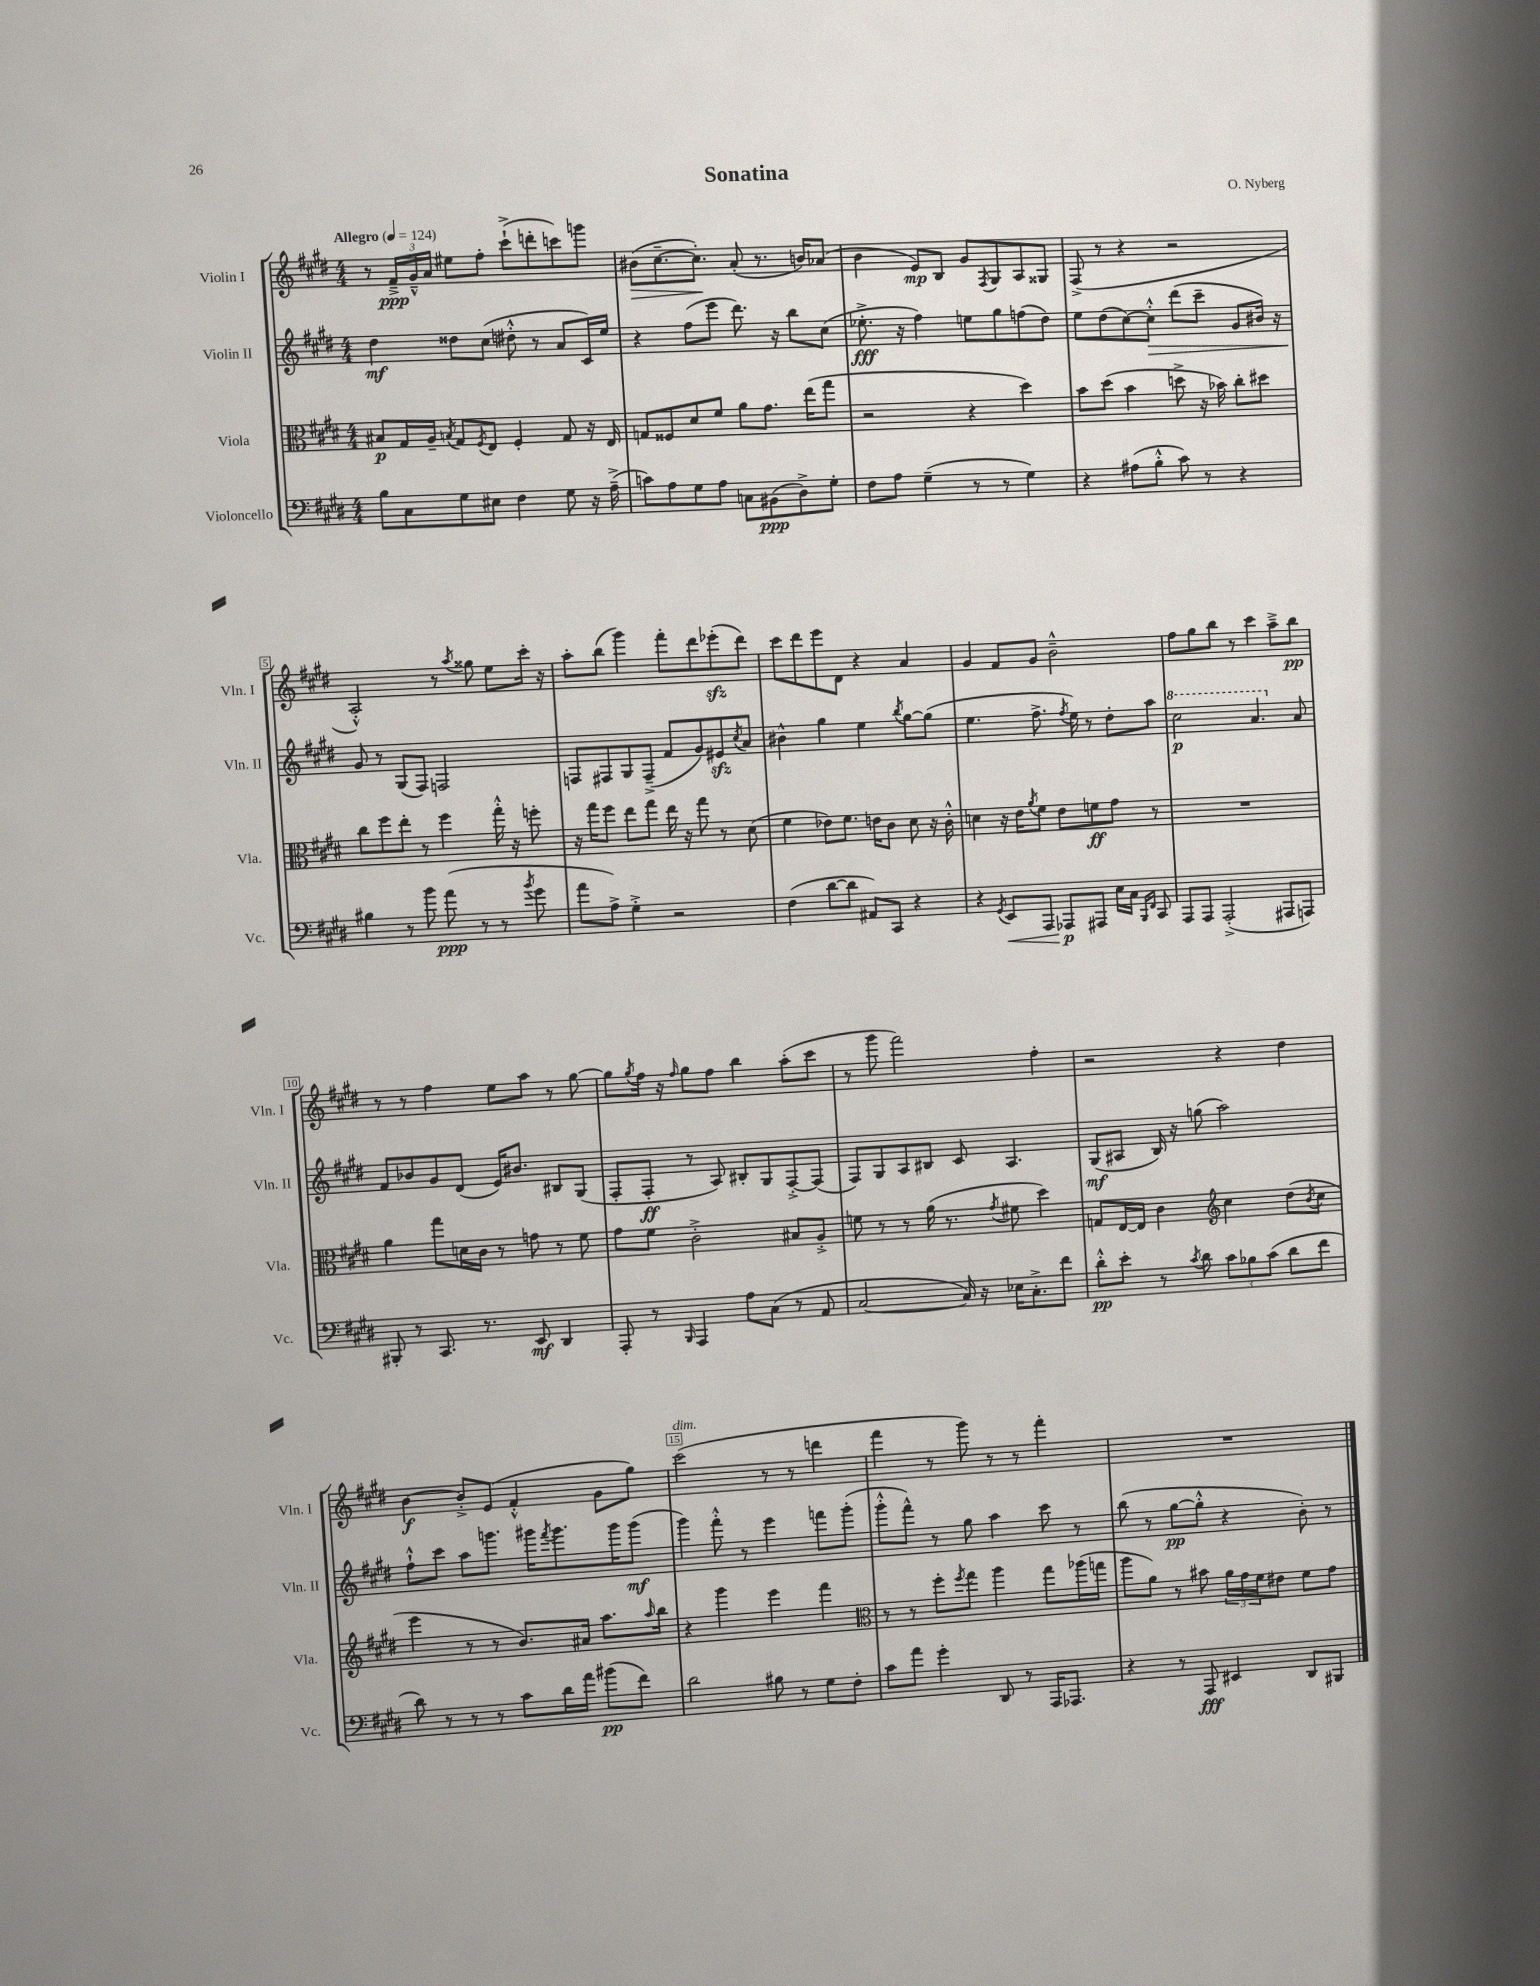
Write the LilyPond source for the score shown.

\header { title = "Sonatina" composer = "O. Nyberg" }
<<
\new StaffGroup <<
\new Staff = "s0" \with { instrumentName = "Violin I" shortInstrumentName = "Vln. I" } {
    \clef treble \key e \major \numericTimeSignature \time 4/4 \tempo "Allegro" 4 = 124
    r8 \tuplet 3/2 { fis'16--->\ppp gis'16---^ a'16 } eis''8 fis''8-. cis'''8-!->( d'''8-. c'''8) g'''8 |
    bis'8\>( cis''8.~-- cis''8.-.\!) a'8-.( r8. b'16) aes'8( |
    b'4 e'8\mp) b8 gis'8 \acciaccatura { fis8 } gis8 a8 gisis8 |
    fis8->( r8 r4 r2 |
    a2-.-^) r8 \acciaccatura { a''8 } gisis''8 e''8 cis'''16-. r16 |
    a''8-. b''8( gis'''4) fis'''8-. dis'''8 ees'''8-.\sfz( dis'''8) |
    cis'''8 dis'''8 e'''8 dis'8 r4 a'4 |
    gis'4 fis'8 gis'8 b'2---^ |
    fis''8 gis''8 b''8 r8 cis'''4 a''8---> b''8\pp |
    r8 r8 fis''4 e''8 a''8 r8 gis''8~ |
    gis''8 \acciaccatura { gis''8 } fis''16 r16 \grace { fis''16 } gis''8 fis''8 b''4 a''8-.( cis'''8 |
    r8 gis'''8 fis'''2) fis''4-. |
    r2 r4 dis''4 |
    b'4~\f b'8-.-> e'8( fis'4-.-^ gis'8 gis''8) |
    cis'''2^\markup { \italic "dim." }( r8 r8 d'''4 |
    fis'''4 r8 gis'''8) r8 r8 fis'''4-. |
    R1 \bar "|." |
}
\new Staff = "s1" \with { instrumentName = "Violin II" shortInstrumentName = "Vln. II" } {
    \clef treble \key e \major \numericTimeSignature \time 4/4
    dis''4\mf disis''8 cis''8( dis''8-.-^ r8 a'8 cis'16) e''16 |
    r4 fis''8( e'''8 dis'''8.) r16 b''8 cis''8( |
    ees''8.-.->\fff r16 fis''4) e''8 gis''8 f''8( dis''8) |
    e''8 dis''8( cis''8~) cis''8-.-^\> dis'''8( cis'''8-- gis'8 bis'16) r16 |
    gis'8\! r8 gis8( fis8) f2 |
    f8 fis8 gis8 fis8--->( fis'8 gis'8) eis'8\sfz \acciaccatura { cis''8 } a'8 |
    bis'4-^ gis''4 e''4 \acciaccatura { b''8 } gis''8~ gis''8( |
    e''4. fis''8.-> \acciaccatura { fis''8 } e''16) r8 dis''8-. a''8 |
    \ottava #1 cis'''2\p a''4. \ottava #0 a'8 |
    fis'8 bes'8 gis'8 dis'8( e'16) bis'8. bis8 gis8( |
    fis8-. fis8-.\ff r8 a8) bis8-. gis8 fis8~-.-> fis8( |
    fis8) gis8 a8 bis8 cis'8 a4. |
    gis8\mf( ais8 b16) r16 g''8( a''2) |
    fis''8-!-^ cis'''8 a''8 g'''8. gis'''16 \acciaccatura { fis'''8 } gis'''8. gis'''16 gis'''8\mf( |
    gis'''4) fis'''8-.-^ r8 e'''4 f'''8 gis'''8-.( |
    gis'''8-.-^ fis'''8-^) r8 gis''8 a''4 cis'''8 r8 |
    b''8( r8 gis''8~\pp gis''8-.-^ r4 b'8-.) r8 \bar "|." |
}
\new Staff = "s2" \with { instrumentName = "Viola" shortInstrumentName = "Vla." } {
    \clef alto \key e \major \numericTimeSignature \time 4/4
    bis8\p gis16 a16-- \acciaccatura { b8 } gis8 \acciaccatura { fis8 } e8 fis4-. gis8 r16 e16 |
    g8 fisis8 dis'8 fis'8 a'8 gis'8. e''16( gis''8 |
    r2 r4 dis''4) |
    b'8 dis''8( b'4 d''8-> r16 bes'16) cis''8-. dis''8 |
    cis''8 fis''8 e''8-. r8 fis''4 gis''16-.-^ r16 f''8-. |
    r16 gis''16 fis''8 e''8 gis''8 e''16 r16 gis''8 r8 dis'8( |
    fis'4 ees'8) fis'8. e'16 cis'8 dis'8 r16 cis'16-.-^ |
    d'4 r16 e'16 \acciaccatura { a'8 } fis'8 e'8 f'8\ff gis'8 r8 |
    R1 |
    a'4 gis''8 d'16 cis'16 r8 g'8 r8 fis'8 |
    gis'8 fis'8 cis'2-.-> bis8 a8-.-> |
    f'8 r8 r8 a'16( r8. \acciaccatura { gis'8 } fis'8 dis''4) |
    g8 e16~ e16 cis'4 \clef treble cis''4 dis''8( \acciaccatura { b'8 } cis''8 |
    e'''4 r8 r8 b'8.) ais'16 a''8. \grace { a''16 } b''16 |
    r4 gis'''4 e'''4 fis'''4 |
    \clef alto r8 r8 fis''8-. \acciaccatura { fis''8 } gis''8 a''4 gis''8 aes''16( g''16 |
    a''8 a'8) r8 bis'8 \tuplet 3/2 { a'16 gis'16 fis'16 } eis'8 fis'8 gis'8 \bar "|." |
}
\new Staff = "s3" \with { instrumentName = "Violoncello" shortInstrumentName = "Vc." } {
    \clef bass \key e \major \numericTimeSignature \time 4/4
    b8 cis8 gis8 eis8 fis4 gis8 r16 a16--->( |
    c'8) a8 gis8 a8 c8 bis,8\ppp( dis8->) gis8-. |
    fis8 a8 gis4--( r8 r8 gis4) |
    r4 ais8( b8-.-^ cis'8) r8 r4 |
    bis4 r8 b'8 a'8\ppp( r8 r8 \acciaccatura { b'8 } gis'8 |
    a'8 a8->) gis4-.-> r2 |
    fis4( dis'8~ dis'8 ais,8) cis,8 r4 |
    r4 \acciaccatura { gis,8 } e,8\< a,,8 aes,,8\p\! ais,,8 e16 cis16 \grace { b,,16 fis,16 } cis,8 |
    a,,8 a,,8 a,,2-.->( ais,,8 a,,8) |
    bis,,8-. r8 cis,8. r8. e,8\mf dis,4 |
    a,,8-. r8 \grace { b,,16 } a,,4 a8 cis8( r8 a,8 |
    cis2~ cis16) r16 ees16 cis8.-.-> fis'8 |
    dis'8-.-^\pp e'8-. r8 \acciaccatura { cis'8 } dis'8 \tuplet 3/2 { cis'8 bes8 cis'8( } dis'8 fis'8 |
    dis'8) r8 r8 r8 cis'8 dis'16 a'16 bis'8\pp( fis'8) |
    dis'2 bis8 r8 gis8 fis8-. |
    cis'8 a'8 gis'4-. dis,8 r8 a,,16 aes,,8. |
    r4 r8 a,,8\fff eis,4 dis,8 bis,,8 \bar "|." |
}
>>
>>
\layout { \context { \Score \override BarNumber.break-visibility = ##(#f #t #t) barNumberVisibility = #(every-nth-bar-number-visible 5) \override BarNumber.stencil = #(make-stencil-boxer 0.1 0.3 ly:text-interface::print) } }
